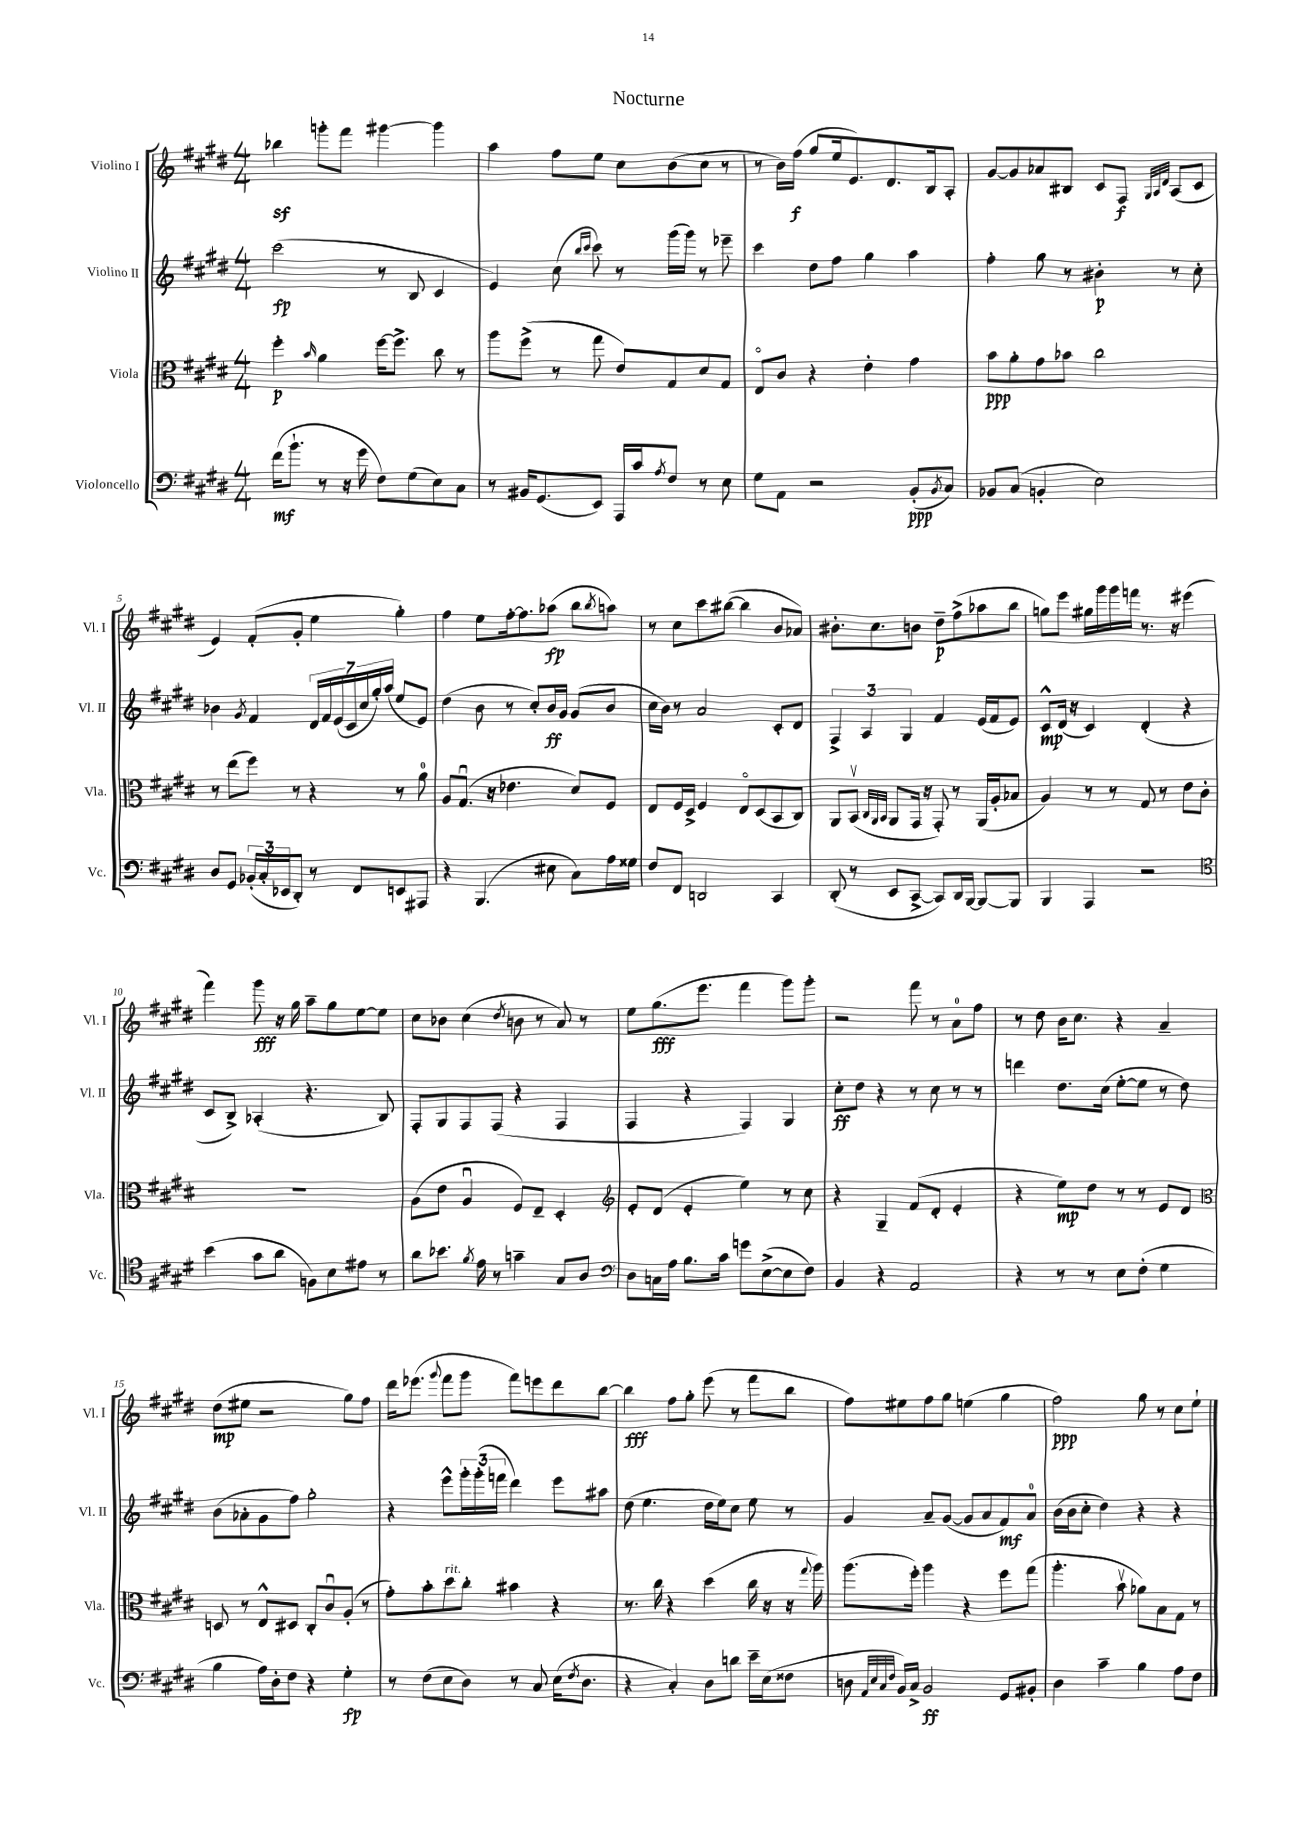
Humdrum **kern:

**kern	**kern	**kern	**kern
*staff4	*staff3	*staff2	*staff1
*clefF4	*clefC3	*clefG2	*clefG2
*k[f#c#g#d#]	*k[f#c#g#d#]	*k[f#c#g#d#]	*k[f#c#g#d#]
*M4/4	*M4/4	*M4/4	*M4/4
(16f#	4ff#'	(2ccc#	4bb-
8.b`	.	.	.
.	16qqb	.	.
8r	4a	.	8ggg'
16r	.	.	8fff#
16g#	.	.	.
8F#)	[16ff#	8r	[4ggg#
.	8.ff#^]	.	.
(8G#	.	8B	.
8E)	8cc#	4c#	4ggg#]
8C#	8r	.	.
=	=	=	=
8r	8aa	4e)	4aa
16BB#	(8ff#^	.	.
(8.GG#	.	.	.
.	8r	(8cc#	8ff#
.	.	16qqbb	.
.	.	16qqccc#	.
8EE)	8gg#	8ccc#)	8ee
16AAA	8e)	8r	8cc#
16c#	.	.	.
8qA	.	.	.
8F#	8G#	(16ggg#	(8b
.	.	16ggg#)	.
8r	8d#	8r	8cc#
8E	8G#	8eee-~	8r
=	=	=	=
8G#	8Eo	4ccc#	8r
8AA	8c#	.	16b)
.	.	.	(16ff#
2r	4r	8dd#	8gg#
.	.	8ff#	16ee
.	.	.	8.e)
.	4e'	4gg#	.
.	.	.	8.d#
(8BB'	4g#	4aa	.
.	.	.	16B
8qBB	.	.	.
8C#)	.	.	8A'
=	=	=	=
8BB-	8b	4ff#'	[8g#
(8C#	8a'	.	8g#]
4BB'	8g#	8gg#	8a-
.	8b-	8r	8B#
2E)	2cc#	4b#'	8c#
.	.	.	8F#
.	.	.	32qqG#
.	.	.	32qqA
.	.	.	32qqd#
.	.	8r	(8A
.	.	8cc#'	8c#
=	=	=	=
8D#	8r	4b-	4e)
8GG#	(8ee	.	.
.	.	8qg#	.
(24BB-'	8ff#)	4f#	(8f#'
24C#'	.	.	.
24EE-	.	.	.
8DD#')	8r	.	8g#'
8r	4r	28d#	4ee
.	.	28f#	.
.	.	(28e	.
.	.	28c#	.
8FF#	.	.	.
.	.	28cc#	.
.	.	28gg#')	.
.	.	(28aa	.
8EE	8r	8ee	4gg#')
8AAA#	8a	8e)	.
=	=	=	=
4r	8A	(4dd#	4ff#
.	(8.G#u	.	.
(4.BBB	.	8b	8ee
.	16r	.	.
.	4.e-	8r	[16ff#'
.	.	.	8.ff#]
.	.	8cc#')	.
8E#	.	16b	(8aa-
.	.	16g#	.
8C#)	8d#)	(8g#	8bb
.	.	.	8qbb
16A	8F#	8b	8aa)
16G##	.	.	.
=	=	=	=
8F#	8E	16cc#	8r
.	.	16b)	.
8FF#	16F#	8r	8cc#
.	16D#^	.	.
2DD	4F#	2a	8ccc#
.	.	.	([8bb#
.	8Eo	.	4bb#]
.	(8D#	.	.
4CC#	8BB	8c#'	8b
.	8C#)	8d#	8a-)
=	=	=	=
(8DD#'	8AA	6F#^	8.b#'
8r	(8BBv	.	.
.	.	6A	.
.	.	.	8.cc#
.	32qqC#	.	.
.	32qqAA	.	.
.	32qqBB	.	.
8EE	8AA	.	.
.	.	6G#	.
[8CC#^	16GG#	.	8b
.	16r	.	.
8CC#])	8GG#')	4f#	8dd#~
16DD#	8r	.	(8ff#^
[16BBB	.	.	.
8BBB_	(16AA	(16e	8aa-
.	16A'	16f#	.
8BBB]	8B-	8e)	8bb
=	=	=	=
4BBB	4A)	8c#^^	8gg)
.	.	(16d#	8eee
.	.	16r	.
4AAA	8r	4c#)	16gg#
.	.	.	16ggg#
.	8r	.	16ggg#
.	.	.	16fff
2r	8G#	(4d#'	8.r
.	8r	.	.
.	.	.	16r
.	8e	4r	(4eee#
.	8c#'	.	.
=	=	=	=
*clefC4	*	*	*
(4b	1r	8c#	4fff#)
.	.	8B^)	.
8g#	.	(4A-'	8ggg#
8a	.	.	16r
.	.	.	16gg#
8F)	.	4.r	8aa~
8B	.	.	8gg#
8e#	.	.	[8ee
8r	.	8B)	8ee]
=	=	=	=
8a	(8A	8F#'	8cc#
8.b-	8e	8G#	8b-
.	4Au	8F#	(4cc#
8qf#	.	.	.
16e	.	.	.
8r	.	(8F#	.
.	.	.	8qdd#
4g~	8F#)	4r	8b
.	8E~	.	8r
8G#	4D#'	4F#	8a)
8A	.	.	8r
=	=	=	=
*clefF4	*clefG2	*	*
8D#	8e'	4F#	8ee
16C	(8d#	.	(8.gg#
16A	.	.	.
8.B	4e'	4r	.
.	.	.	8.eee
16c#	.	.	.
8g	4ee)	4F#)	4fff#
([8E^	.	.	.
8E]	8r	4G#	8ggg#)
8F#)	8cc#	.	8ggg#'
=	=	=	=
4BB	4r	8cc#'	2r
.	.	8dd#	.
4r	4G#~	4r	.
2AA	(8f#	8r	8fff#
.	8d#'	8cc#	8r
.	4e'	8r	8a
.	.	8r	8ff#
=	=	=	=
4r	4r	4ddd	8r
.	.	.	8dd#
8r	8ee)	8.dd#	16b
.	.	.	8.cc#
8r	8dd#	.	.
.	.	(16cc#	.
8E	8r	[8ee'	4r
(8F#'	8r	8ee]	.
4G#	8e	8r	4a~
.	8d#	8dd#)	.
=	=	=	=
*	*clefC3	*	*
4B	8D	(8b	(8dd#
.	8r	8a-'	8ee#
16A)	8E^^	8g#	2r
16D#'	.	.	.
8F#	8D#	8ff#)	.
4r	8C#'	2gg#'	.
.	8c#u	.	.
4G#'	(8A'	.	8gg#)
.	8r	.	8ff#
=	=	=	=
8r	8g#')	4r	16ddd#
.	.	.	(8.eee-
(8F#	8b'	.	.
.	.	.	8qqggg#
8E	8dd#	8eee^^	8fff#
8D#)	8cc#'	24ggg#'	8ggg#
.	.	(24ggg#'	.
.	.	24fff	.
8r	4b#	4ddd#)	8fff#)
8C#	.	.	8eee
(16E	4r	8eee	8ddd#
8qF#	.	.	.
8.D#	.	.	.
.	.	8aa#	[8bb
=	=	=	=
4r	8.r	(8dd#	4bb]
.	.	4.ee	.
.	16cc#	.	.
4C#')	4r	.	8ff#
.	.	.	8gg#'
8D#	(4dd#	16dd#	(8eee
.	.	16ee)	.
8d	.	8cc#	8r
16e~	16cc#	8ee	8fff#
(16E	16r	.	.
8F##	16r	8r	8bb
.	8qqgg#	.	.
.	16aa)	.	.
=	=	=	=
8D	(8.aa	4g#	8ff#)
32qqAA	.	.	.
32qqE	.	.	.
32qqC#	.	.	.
32qqF#	.	.	.
16BB)	.	.	8ee#
16C#^	16ff#')	.	.
2BB	4aa	8a~	8ff#
.	.	([8g#	8gg#
.	4r	8g#]	(4ee
.	.	8a	.
8GG#	8ff#	8f#)	4gg#
8BB#'	(8gg#	8a	.
=	=	=	=
4D#	4.aa'	(16b	2ff#)
.	.	16b	.
.	.	8cc#'	.
4c#~	.	4dd#)	.
.	8bv	.	.
4B	8a-)	4r	8gg#
.	8B	.	8r
8A	8G#	4r	8cc#
8F#	8r	.	8ee`
==	==	==	==
*-	*-	*-	*-
